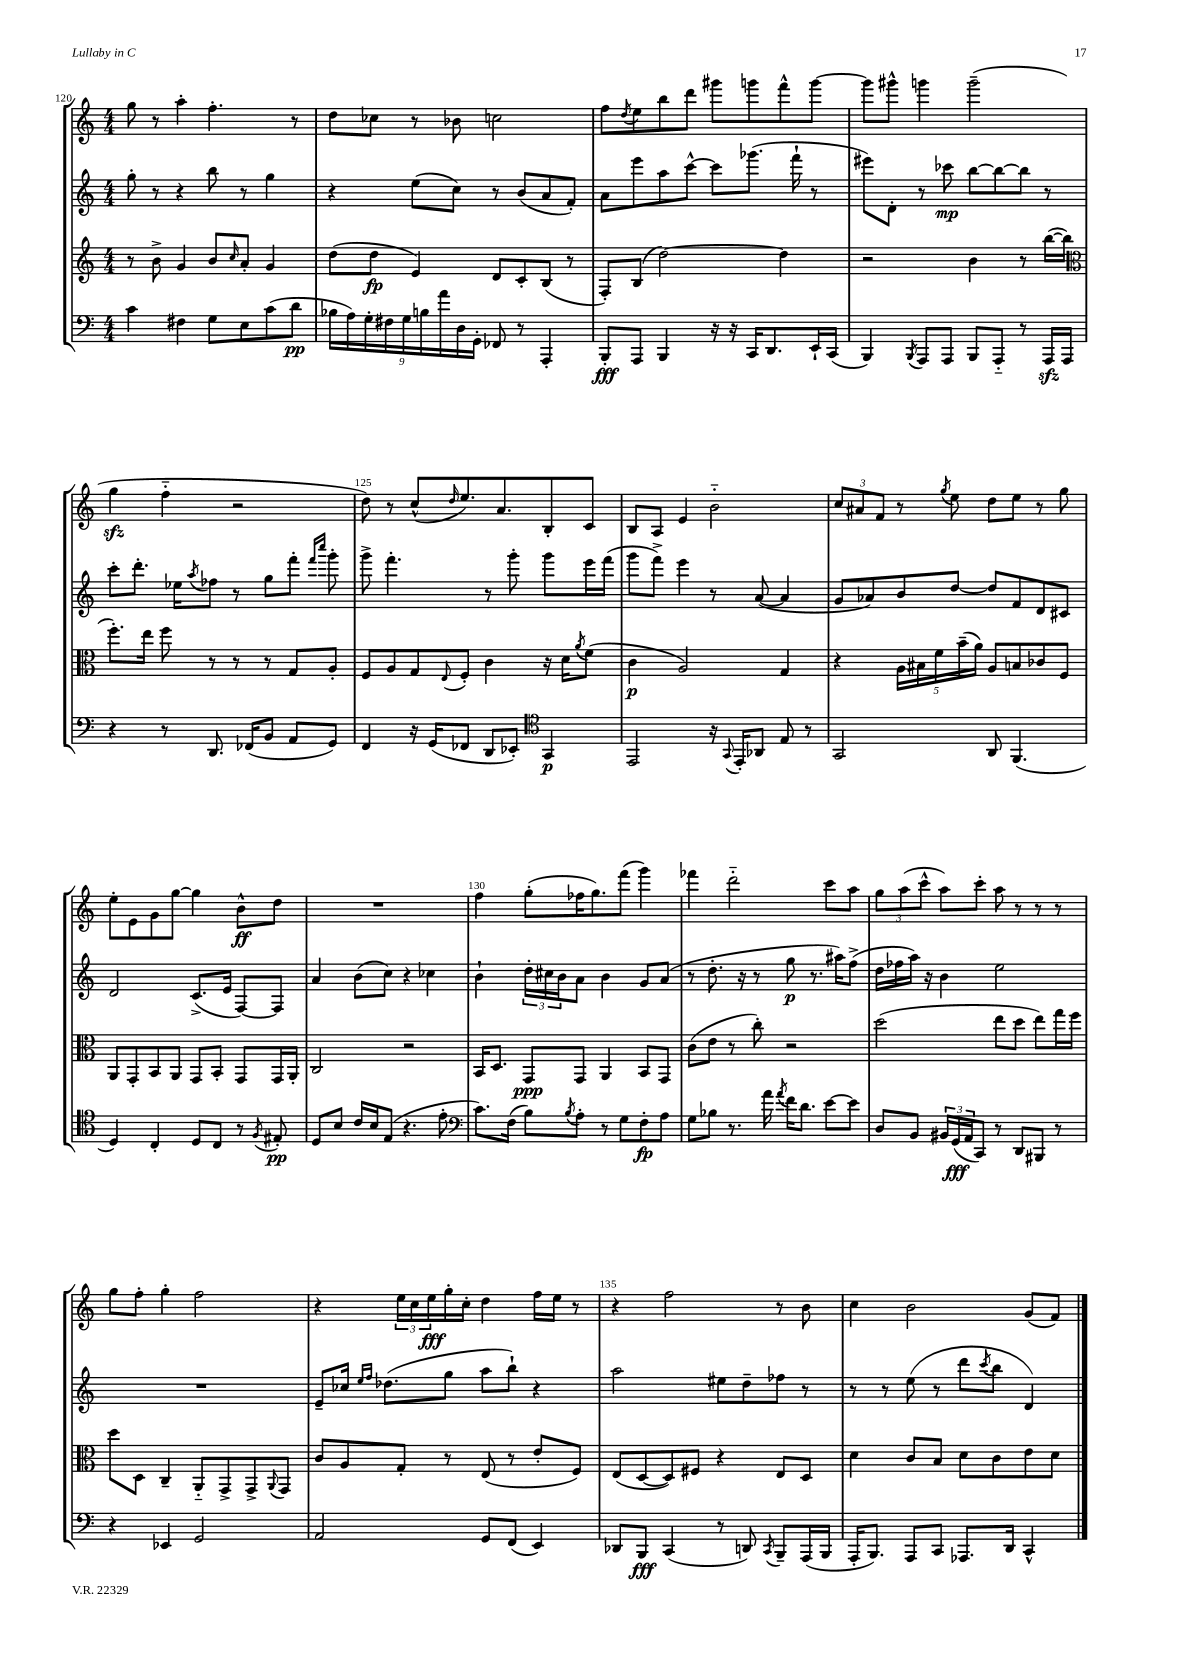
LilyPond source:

<<
\new StaffGroup <<
\new Staff = "s0" {
    \clef treble \key c \major \numericTimeSignature \time 4/4
    g''8 r8 a''4-. f''4.-. r8 |
    d''8 ces''8 r8 bes'8 c''2 |
    f''8 \acciaccatura { d''8 } e''8 b''8 d'''8 gis'''8 g'''8 f'''8-^ g'''8~ |
    g'''8 gis'''8-^ g'''4 g'''2--( |
    g''4\sfz f''4-_ r2 |
    d''8) r8 c''8-^( \grace { d''16 } e''8.) a'8. b8-. c'8 |
    b8 a8 e'4 b'2-_ |
    \tuplet 3/2 { c''8 ais'8 f'8 } r8 \acciaccatura { g''8 } e''8 d''8 e''8 r8 g''8 |
    e''8-. e'8 g'8 g''8~ g''4 b'8-^\ff d''8 |
    R1 |
    f''4 g''8-.( fes''16 g''8.) f'''8( g'''4) |
    fes'''4 d'''2-_ c'''8 a''8 |
    \tuplet 3/2 { g''8 a''8( c'''8-^ } a''8) c'''8-. a''8 r8 r8 r8 |
    g''8 f''8-. g''4-. f''2 |
    r4 \tuplet 3/2 { e''16 c''16 e''16\fff } g''16-. c''16-. d''4 f''16 e''16 r8 |
    r4 f''2 r8 b'8 |
    c''4 b'2 g'8( f'8) \bar "|." |
}
\new Staff = "s1" {
    \clef treble \key c \major \numericTimeSignature \time 4/4
    g''8-. r8 r4 b''8 r8 g''4 |
    r4 e''8( c''8) r8 b'8( a'8 f'8-.) |
    a'8 e'''8 a''8 c'''8~-^ c'''8 ges'''8.( f'''16-! r8 |
    eis'''8) d'8-. r8 ces'''8\mp b''8~ b''8~ b''8 r8 |
    c'''8-. d'''8.-. ees''16 \acciaccatura { a''8 } fes''8 r8 g''8 f'''8-. \grace { f'''16 c''''16 } g'''8-. |
    g'''8-> f'''4.-. r8 g'''8-. g'''8 e'''16 f'''16( |
    g'''8 f'''8->) e'''4 r8 a'8~( a'4 |
    g'8 aes'8) b'8 d''8~ d''8 f'8 d'8 cis'8 |
    d'2 c'8.->( e'16 f8~) f8 |
    a'4 b'8( c''8) r4 ces''4 |
    b'4-! \tuplet 3/2 { d''16-. cis''16 b'16 } a'8 b'4 g'8 a'8( |
    r8 d''8.-. r16 r8 g''8\p r8. ais''16) f''8->( |
    d''16 fes''16 a''16) r16 b'4 e''2 |
    R1 |
    e'8-- ces''16 \grace { e''16 f''16 } des''8.( g''8 a''8 b''8-!) r4 |
    a''2 eis''8 d''8-- fes''8 r8 |
    r8 r8 e''8( r8 d'''8 \acciaccatura { c'''8 } b''8 d'4) \bar "|." |
}
\new Staff = "s2" {
    \clef treble \key c \major \numericTimeSignature \time 4/4
    r8 b'8-> g'4 b'8 \grace { c''16 } a'8-. g'4 |
    d''8( d''8\fp e'4) d'8 c'8-. b8( r8 |
    f8-.) b8( d''2~) d''4 |
    r2 b'4 r8 b''16~( b''16 |
    \clef alto f''8.-.) e''16 f''8 r8 r8 r8 g8 a8-. |
    f8 a8 g8 \appoggiatura { e8 } f8-. c'4 r16 d'16 \acciaccatura { a'8 } f'8( |
    c'4\p a2) g4 |
    r4 \tuplet 5/4 { a16 bis16 f'16 b'16--( a'16) } a8 b8 ces'8 f8 |
    a,8 g,8-. b,8 a,8 g,8 b,8-. g,8 g,16 a,16-. |
    c2 r2 |
    b,16 d8. g,8\ppp g,8 a,4 b,8 g,8 |
    c'8( e'8 r8 c''8-.) r2 |
    d''2( e''8 d''8 e''8) g''16 f''16 |
    d''8 d8 c4-- a,8-_ g,8-> g,8-> \appoggiatura { a,8 } g,8 |
    c'8 a8 g8-. r8 e8( r8 e'8-. f8) |
    e8( d8~ d8) fis8 r4 e8 d8 |
    d'4 c'8 b8 d'8 c'8 e'8 d'8 \bar "|." |
}
\new Staff = "s3" {
    \clef bass \key c \major \numericTimeSignature \time 4/4
    c'4 fis4 g8 e8 c'8( d'8\pp |
    \tuplet 9/8 { bes16 a16) g16-. fis16 g16 b16 a'16 d16 g,16-. } fes,8 r8 a,,4-. |
    b,,8-.\fff a,,8 b,,4 r16 r16 c,16 d,8. e,16-! c,16( |
    b,,4) \acciaccatura { b,,8 } a,,8 a,,8 b,,8 a,,8-_ r8 a,,16\sfz a,,16 |
    r4 r8 d,8. fes,16( b,8 a,8 g,8) |
    f,4 r16 g,16( fes,8 d,8 ees,8-.) \clef tenor g,4\p |
    e,2 r16 \appoggiatura { g,8 } e,16-. aes,8 e8 r8 |
    g,2 a,8 f,4.( |
    d4) c4-. d8 c8 r8 \acciaccatura { f8 } eis8-.\pp |
    d8 b8 c'16 b16 e8( r4. e'8-. |
    \clef bass c'8.) f16( b8) \acciaccatura { b8 } a8-. r8 g8 f8-.\fp a8 |
    g8 bes8 r8. a'16 \acciaccatura { a'8 } f'16 d'8. e'8~ e'8 |
    d8 b,8 \tuplet 3/2 { bis,16 g,16\fff( a,16 } c,8) r8 d,8 bis,,8 r8 |
    r4 ees,4 g,2 |
    a,2 g,8 f,8( e,4) |
    des,8 b,,8\fff c,4( r8 d,8) \acciaccatura { c,8 } b,,8-- a,,16( b,,16 |
    a,,16-. b,,8.) a,,8 c,8 aes,,8. d,16 c,4-^ \bar "|." |
}
>>
>>
\layout { \context { \Score currentBarNumber = #120 \override BarNumber.break-visibility = ##(#f #t #t) barNumberVisibility = #(every-nth-bar-number-visible 5) } }
